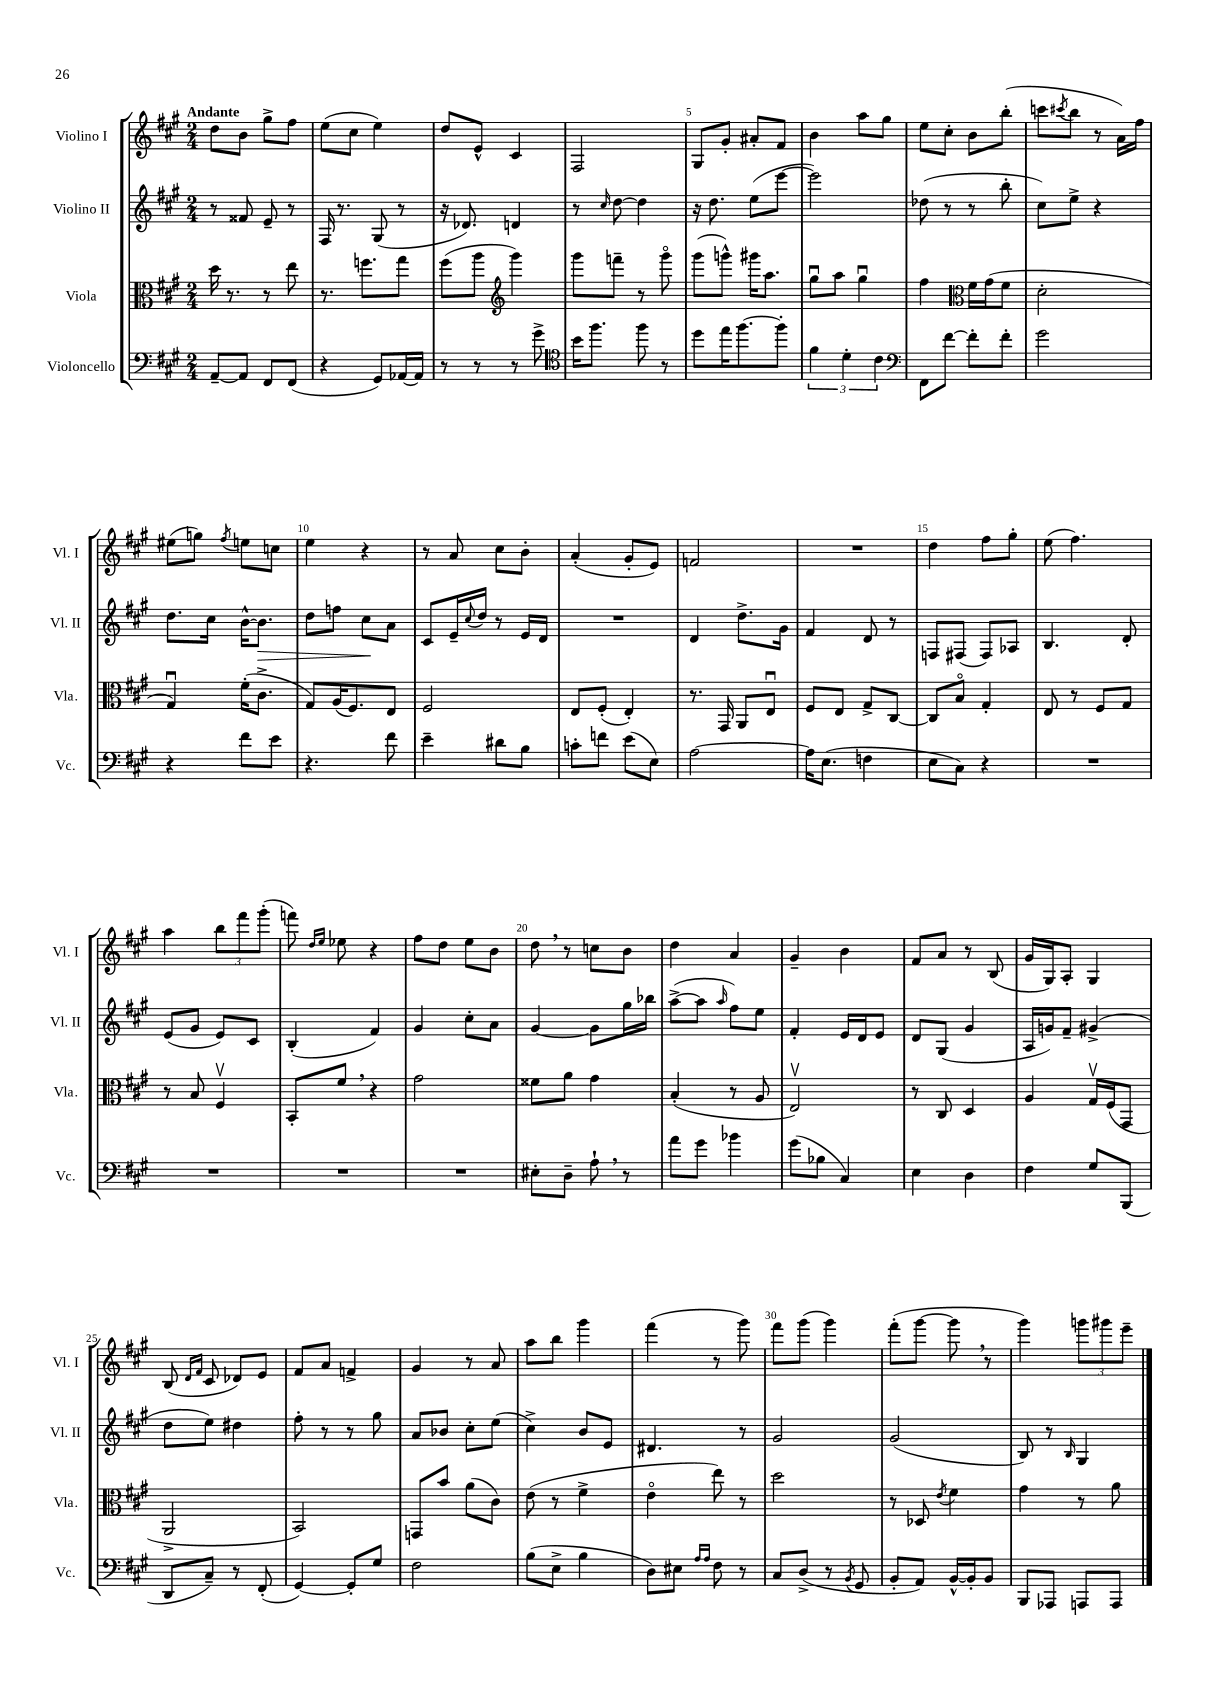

**kern	**kern	**kern	**kern
*staff4	*staff3	*staff2	*staff1
*clefF4	*clefC3	*clefG2	*clefG2
*k[f#c#g#]	*k[f#c#g#]	*k[f#c#g#]	*k[f#c#g#]
*M2/4	*M2/4	*M2/4	*M2/4
[8AA~/L	16dd\	8r	8dd\L
.	8.r	.	.
8AA/]J	.	8f##/	8b\J
8FF#/L	8r	8e~/	8gg#^\L
(8FF#/J	8ee\	8r	8ff#\J
=	=	=	=
4r	8.r	16F#/	(8ee\L
.	.	8.r	.
.	.	.	8cc#\J
.	8.ff\L	.	.
8GG#/L)	.	(8G#/	4ee\)
[16AA-/L	8gg#\J	8r	.
16AA-/]JJ	.	.	.
=	=	=	=
8r	(8ff#\L	16r	8dd/L
.	.	8.d-/)	.
8r	8aa\J	.	8e^^/J
*	*clefG2	*	*
8r	4ggg#\)	4d/	4c#/
8g#^\	.	.	.
=	=	=	=
*clefC4	*	*	*
16b\LK	8ggg#\L	8r	2F#/
8.ff#\J	.	.	.
.	.	16qqcc#/	.
.	8fff~\J	[8dd\	.
8ff#\	8r	4dd\]	.
8r	8ggg#o\	.	.
=	=	=	=
8dd\L	(8ggg#\L	16r	8G#/L
.	.	8.dd\	.
16ee\K	8ggg^^\J)	.	8g#'/J
[8.ff#\	.	.	.
.	16ggg#\LK	(8ee\L	8a#'/L
.	8.aa\J	.	.
8ff#'\]J	.	[8eee\J	8f#/J
=	=	=	=
6f#\	8gg#u\L	2eee\])	4b\
.	8aa\J	.	.
6d'\	.	.	.
.	4gg#u\	.	8aa\L
6c#\	.	.	.
.	.	.	8gg#\J
=	=	=	=
*clefF4	*	*	*
8FF#\L	4ff#\	(8dd-\	8ee\L
[8f#\J	.	8r	8cc#'\J
*	*clefC3	*	*
8f#'\]L	16f#\LL	8r	8b\L
.	(16g#\J	.	.
8f#'\J	8f#\J	8bb'\	(8bb'\J
=	=	=	=
2g#\	2d'\	8cc#\L)	8ccc\L
.	.	.	8qccc#/
.	.	8ee^\J	8bb\J
.	.	4r	8r
.	.	.	16a\LL)
.	.	.	16ff#\JJ
=	=	=	=
4r	4G#u/)	8.dd\L	(8ee#\L
.	.	.	8gg\J)
.	.	16cc#\Jk	.
.	.	.	8qff#/
8f#\L	(16f#'\LK	[16b^^\LK	8ee\L
.	8.c#^\J	8.b\]J	.
8e\J	.	.	8cc\J
=	=	=	=
4.r	8G#/L)	8dd\L	4ee\
.	(16A/K	8ff\J	.
.	8.F#/)	.	.
.	.	8cc#\L	4r
8f#\	8E/J	8a\J	.
=	=	=	=
4e~\	2F#/	8c#/L	8r
.	.	16e~/L	8a/
.	.	8qqcc#/	.
.	.	16dd/JJ	.
8d#\L	.	8r	8cc#\L
8B\J	.	16e/LL	8b'\J
.	.	16d/JJ	.
=	=	=	=
8c'\L	8E/L	2r	(4a'/
8f\J	(8F#'/J	.	.
(8e\L	4E'/)	.	8g#'/L
8E\J)	.	.	8e/J)
=	=	=	=
[2A\	8.r	4d/	2f/
.	16GG#/	.	.
.	8AA/L	8.dd^\L	.
.	8Eu/J	.	.
.	.	16g#\Jk	.
=	=	=	=
16A\]LK	8F#/L	4f#/	2r
(8.E\J	.	.	.
.	8E/J	.	.
4F\	8G#^/L	8d/	.
.	[8C#/J	8r	.
=	=	=	=
8E\L	8C#/]L	8F/L	4dd\
8C#\J)	8Bo/J	(8F#/J	.
4r	4G#'/	8F#/L)	8ff#\L
.	.	8A-/J	8gg#'\J
=	=	=	=
2r	8E/	4.B/	(8ee\
.	8r	.	4.ff#\)
.	8F#/L	.	.
.	8G#/J	8d'/	.
=	=	=	=
2r	8r	(8e/L	4aa\
.	8B/	8g#/J	.
.	4F#v/	8e/L)	12bb\L
.	.	.	12fff#\
.	.	8c#/J	.
.	.	.	(12ggg#'\J
=	=	=	=
2r	8BB'/L	(4B'/	8fff\)
.	.	.	16qqdd/LL
.	.	.	16qqee/JJ
.	8f#/J	.	8ee-\
.	4r	4f#/)	4r
=	=	=	=
2r	2g#\	4g#/	8ff#\L
.	.	.	8dd\J
.	.	8cc#'\L	8ee\L
.	.	8a\J	8b\J
=	=	=	=
8E#'\L	8f##\L	[4g#/	8dd\
8D~\J	8a\J	.	8r
8A`\	4g#\	8g#\]L	8cc\L
8r	.	16gg#\L	8b\J
.	.	16bb-\JJ	.
=	=	=	=
8a\L	(4B'/	([8aa^\L	4dd\
8g#\J	.	8aa\]J	.
.	.	16qqaa/	.
4b-\	8r	8ff#\L)	4a/
.	8A/	8ee\J	.
=	=	=	=
(8g#\L	2Ev/)	4f#'/	4g#~/
8B-\J	.	.	.
4C#/)	.	16e/LL	4b\
.	.	16d/J	.
.	.	8e/J	.
=	=	=	=
4E\	8r	8d/L	8f#/L
.	8C#/	(8G#/J	8a/J
4D\	4D/	4g#/	8r
.	.	.	(8B/
=	=	=	=
4F#\	4A/	16A/LL	16g#/LL
.	.	16g/J)	16G#/J)
.	.	8f#~/J	8A'/J
8G#/L	16G#v/LL	(4g#^/	4G#/
.	(16F#/J	.	.
(8BBB/J	8GG#/J	.	.
=	=	=	=
8DD/L	2AA^/	8dd\L	(8B/
.	.	.	16qqd/LL
.	.	.	16qqf#/JJ
8C#~/J)	.	8ee\J)	8c#/
8r	.	4dd#\	8d-/L)
(8FF#'/	.	.	8e/J
=	=	=	=
[4GG#/)	2BB/)	8ff#'\	8f#/L
.	.	8r	8a/J
8GG#'/]L	.	8r	4f^/
8G#/J	.	8gg#\	.
=	=	=	=
2F#\	8GG/L	8a/L	4g#/
.	8b/J	8b-/J	.
.	(8a\L	8cc#'\L	8r
.	8c#\J)	(8ee\J	8a/
=	=	=	=
(8B\L	(8e\	4cc#^\)	8aa\L
8E^\J	8r	.	8bb\J
4B\	4f#^\	8b/L	4ggg#\
.	.	8e/J	.
=	=	=	=
8D\L)	4eo\	4.d#/	(4fff#\
8E#\J	.	.	.
16qqA/LL	.	.	.
16qqA/JJ	.	.	.
8F#\	8ee\)	.	8r
8r	8r	8r	8ggg#\)
=	=	=	=
8C#/L	2dd\	2g#/	8fff#\L
(8D^/J	.	.	(8ggg#\J
8r	.	.	4ggg#\)
8qBB/	.	.	.
8GG#/	.	.	.
=	=	=	=
8BB'/L	8r	(2g#/	(8fff#'\L
8AA/J)	8D-/	.	[8ggg#\J
.	8qe/	.	.
[16BB^^/LL	4f#\	.	8ggg#\]
16BB'/]J	.	.	.
8BB/J	.	.	8r
=	=	=	=
8BBB/L	4g#\	8B/)	4ggg#\)
8AAA-/J	.	8r	.
.	.	16qqB/	.
8AAA/L	8r	4G#/	12ggg\L
.	.	.	12ggg#\
8AAA/J	8a\	.	.
.	.	.	12eee~\J
==	==	==	==
*-	*-	*-	*-
